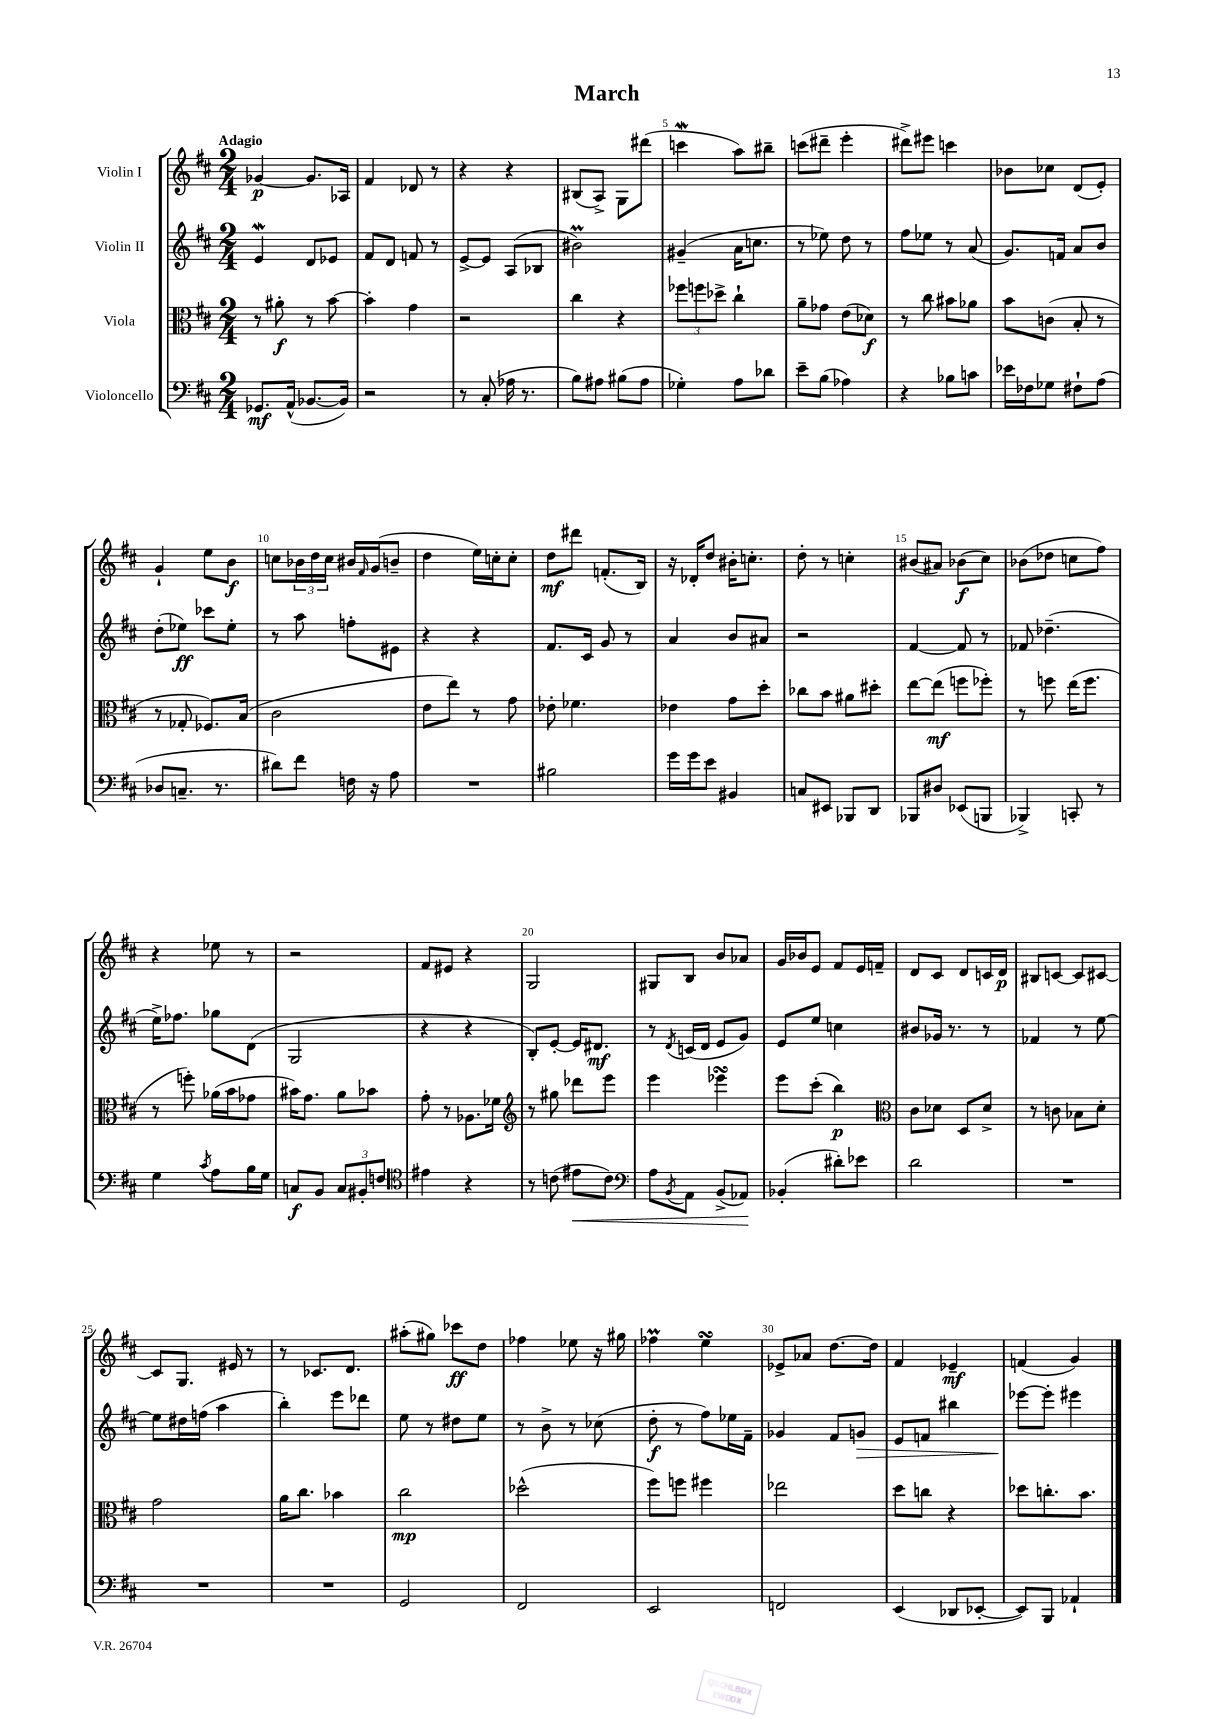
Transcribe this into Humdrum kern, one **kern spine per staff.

**kern	**kern	**kern	**kern
*staff4	*staff3	*staff2	*staff1
*clefF4	*clefC3	*clefG2	*clefG2
*k[f#c#]	*k[f#c#]	*k[f#c#]	*k[f#c#]
*M2/4	*M2/4	*M2/4	*M2/4
8.GG-	8r	4e	[4g-
.	8a#'	.	.
(16AA^^	.	.	.
[8.BB-	8r	8d	8.g-]
.	[8b	8e-	.
16BB-])	.	.	16A-
=	=	=	=
2r	4b']	8f#	4f#
.	.	8d	.
.	4g	8f	8d-
.	.	8r	8r
=	=	=	=
8r	2r	[8e^	4r
(8C#'	.	8e]	.
16A-	.	(8A	4r
8.r	.	.	.
.	.	8B-	.
=	=	=	=
8B)	4cc#	2b#)	(8B#
8A#	.	.	8A^)
(8B#	4r	.	8G
8A#	.	.	(8ddd#
=	=	=	=
4G-')	12ff-	(4g#~	4ccc
.	12ff	.	.
.	12dd-^	.	.
8A	4cc#`	16a	8aa)
.	.	8.cc	.
8d-	.	.	8bb#~
=	=	=	=
8e~	8a~	8r	(8ccc
(8B	8g-	8ee-)	8ddd#~
4A-)	(8e	8dd	4eee'
.	8d-)	8r	.
=	=	=	=
4r	8r	8ff#	8ddd#^)
.	8cc#	8ee-	8eee#
8B-	8b#	8r	4ccc
8c	8a-	(8a	.
=	=	=	=
16e-	8b	8.g)	8b-
16F-	.	.	.
8G-	(8c	.	8cc-
.	.	16f	.
8F#`	8B'	8a	(8d
(8A	8r	8b	8e')
=	=	=	=
8D-	8r	(8dd'	4g`
8.C~	8G-'	8ee-)	.
.	8.F-)	8ccc-	8ee
8.r	.	.	.
.	.	8ee-'	8b
.	(16B	.	.
=	=	=	=
8d#)	2c#	8r	8cc
8f#	.	8aa	24b-
.	.	.	24dd
.	.	.	24cc
16F	.	8ff'	16b#
.	.	.	16qqf#
16r	.	.	(16g
8A	.	8e#	8b~
=	=	=	=
2r	8e	4r	4dd
.	8ee)	.	.
.	8r	4r	16ee)
.	.	.	16cc'
.	8g	.	8cc'
=	=	=	=
2B#	8e-'	8.f#	8dd
.	4.f-	.	8ddd#
.	.	16c#	.
.	.	8g	(8.f'
.	.	8r	.
.	.	.	16B)
=	=	=	=
16g	4e-	4a	16r
16g	.	.	16d-'
8e	.	.	8dd
4BB#	8g	8b	16b#'
.	.	.	8.cc'
.	8dd'	8a#	.
=	=	=	=
8C	8cc-	2r	8dd'
8EE#	8b	.	8r
8BBB-	8a#	.	4cc'
8DD	8dd#'	.	.
=	=	=	=
8BBB-	[8ee	[4f#	(8b#
8D#	(8ee]	.	8a#)
(8EE-	8ff	8f#]	(8b-
8BBB	8ff-')	8r	8cc#)
=	=	=	=
4BBB-^)	8r	8f-	(8b-
.	8ff	(4.dd-~	8dd-
8CC'	(16ee	.	8cc
.	8.ff	.	.
8r	.	.	8ff#)
=	=	=	=
4G	8r	16ee^)	4r
.	.	8.ff-	.
.	8ff')	.	.
8qc#	.	.	.
8A	(16a-	8gg-	8ee-
.	16b	.	.
16B	8g-	(8d	8r
16G	.	.	.
=	=	=	=
8C	16b#)	2G	2r
.	8.g	.	.
8BB	.	.	.
12C	8a	.	.
12BB#'	.	.	.
.	8b-	.	.
12F	.	.	.
=	=	=	=
*clefC4	*	*	*
4e#	8g'	4r	8f#
.	8r	.	8e#
4r	8.A-	4r	4r
.	16f-	.	.
=	=	=	=
*	*clefG2	*	*
8r	8r	8B')	2G
(8c	8gg#	[8e'	.
8e#	8ddd-	16e]	.
.	.	8.d#	.
8c)	8eee	.	.
=	=	=	=
*clefF4	*	*	*
8A	4eee	8r	8G#
8qBB	.	8qd	.
8AA	.	(16c	8B
.	.	16d	.
(8BB^	4eee-	8e	8b
8AA-)	.	8g)	8a-
=	=	=	=
(4BB-'	8eee	8e	16g
.	.	.	16b-
.	(8ccc#'	8ee	8e
8d#')	4bb)	4cc	8f#
8e-	.	.	16e
.	.	.	16f~
=	=	=	=
*	*clefC3	*	*
2d	8c#	8b#	8d
.	8d-	16g-	8c#
.	.	8.r	.
.	8D	.	8d
.	8d-^	8r	16c
.	.	.	16d
=	=	=	=
2r	8r	4f-	8B#
.	8c	.	[8c
.	8B-	8r	8c]
.	8d'	[8ee	[8c#
=	=	=	=
2r	2g	8ee]	8c#]
.	.	16dd#	8.G
.	.	(16ff	.
.	.	4aa	.
.	.	.	16e#
.	.	.	8r
=	=	=	=
2r	16a	4bb')	8r
.	8.cc#	.	.
.	.	.	8.c-
.	4b-	8eee	.
.	.	.	8.d
.	.	8ddd-	.
=	=	=	=
2GG	2cc#	8ee	(8aa#'
.	.	8r	8gg#)
.	.	8dd#	8ccc-
.	.	8ee	8dd
=	=	=	=
2FF#	(2dd-^^	8r	4ff-
.	.	8b^	.
.	.	8r	8ee-
.	.	(8cc-	16r
.	.	.	16gg#
=	=	=	=
2EE	8ff#)	8dd'	4ff-
.	8ff	8r	.
.	4ff#	8ff#)	4ee
.	.	16ee-	.
.	.	16f#~	.
=	=	=	=
2FF	2ee-	4g-	8e-^
.	.	.	8a-
.	.	8f#	[8.dd
.	.	8g	.
.	.	.	16dd]
=	=	=	=
(4EE	8dd	8e	4f#
.	8cc	8f	.
8DD-	4r	4bb#	4e-~
[8EE-'	.	.	.
=	=	=	=
8EE-])	8dd-	[8eee-	(4f
8BBB	8.cc'	8eee-']	.
4AA-`	.	4eee#	4g)
.	8.b	.	.
==	==	==	==
*-	*-	*-	*-
